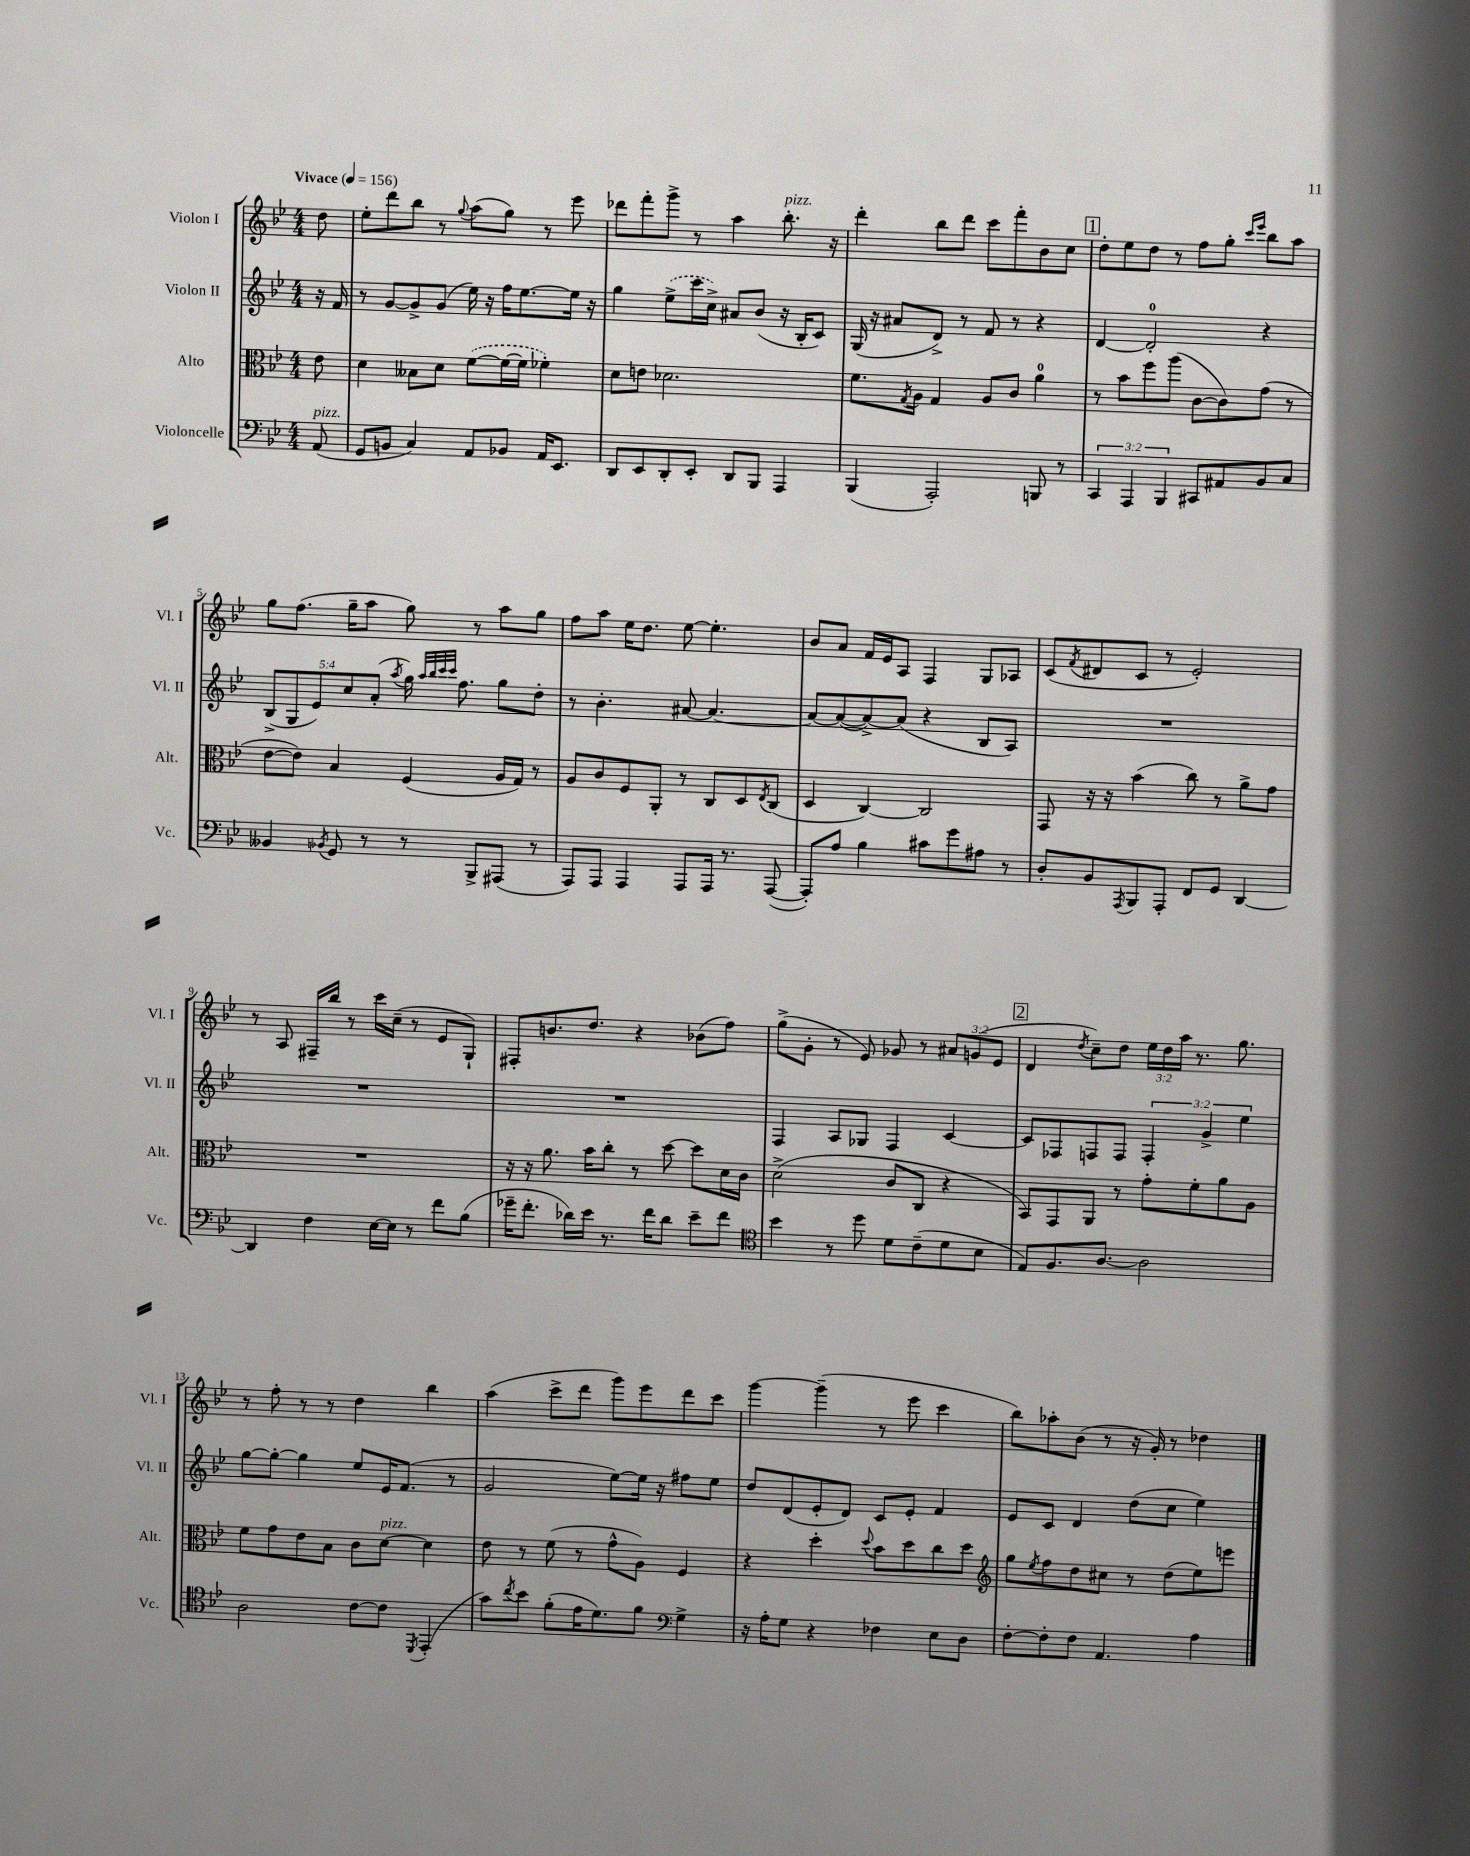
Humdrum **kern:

**kern	**kern	**kern	**kern
*staff4	*staff3	*staff2	*staff1
*clefF4	*clefC3	*clefG2	*clefG2
*k[b-e-]	*k[b-e-]	*k[b-e-]	*k[b-e-]
*M4/4	*M4/4	*M4/4	*M4/4
*MM156	*MM156	*MM156	*MM156
(8AA	8e-	16r	8dd
.	.	16f	.
=	=	=	=
8GG	4d	8r	8ee-'
8BB	.	[8g	8ddd
4C)	8B--	8g^]	8bb-
.	8d	(8g	8r
.	.	.	8qqgg
8AA	([8f	16ee-)	(8aa
.	.	16r	.
8BB-	16f_	16ff	8gg)
.	16f]	[8.ee-	.
16AA	4f-')	.	8r
8.EE-	.	.	.
.	.	16ee-]	8eee-
.	.	16r	.
=	=	=	=
8DD	8d	4gg	8ddd-
8EE-	8e	.	8fff'
8DD'	2.d-	(8ee-^	8ggg^
8EE-'	.	16ccc	8r
.	.	16cc^)	.
8DD	.	8a#	4aa
8BBB-	.	(8b-	.
4AAA	.	16r	8.bb-'
.	.	16B-'	.
.	.	8c)	.
.	.	.	16r
=	=	=	=
(4BBB-	8.f	(16G	4ddd'
.	.	16r	.
.	.	8a#	.
.	8qG	.	.
.	16A	.	.
2AAA')	4G	8d^)	8bb-
.	.	8r	8ddd
.	8A	8f	8ccc
.	8c	8r	8fff'
8BBB	4a	4r	8b-
8r	.	.	8cc
=	=	=	=
6CC	8r	[4d	8dd'
.	8b-	.	8ee-
6AAA	.	.	.
.	8ff	2d']	8dd
6BBB-	.	.	.
.	(8aa	.	8r
8CC#	[8c	.	8ff
8AA#	8c])	.	8gg'
.	.	.	16qqccc
.	.	.	16qqeee-
8BB-	(8g	4r	8bb-
8C	8r	.	8aa
=	=	=	=
4BB--	[8e-	(10B-^	8gg
.	.	10G	.
.	8e-])	.	(8.ff
.	.	10e-)	.
8qBB-	.	.	.
8GG	4B-	.	.
.	.	10cc	.
.	.	.	16gg~
8r	.	.	8aa
.	.	(10a'	.
.	.	8qaa	.
8r	(4F	16gg)	8gg)
.	.	32qqaa	.
.	.	32qqbb-	.
.	.	32qqccc	.
.	.	32qqccc	.
.	.	8.ff	.
8BBB-^	.	.	8r
(8AAA#	16A	8gg	8aa
.	16G)	.	.
8r	8r	8dd'	8gg
=	=	=	=
8AAA)	8A	8r	8ff
8AAA	8c	4.b-'	8aa
4AAA	8F	.	16ee-
.	.	.	8.dd
.	8AA'	.	.
8AAA	8r	[8a#	[8ee-
16AAA	8C	4.a#_	4.ee-']
8.r	.	.	.
.	8D	.	.
.	8qE-	.	.
([8AAA	(8C	.	.
=	=	=	=
8AAA'])	4D	8a#_	8b-
8A	.	(8a#_	8a
4B-	[4C)	8a#^_)	16f
.	.	.	16e-
.	.	(8a#]	8A
8c#	2C]	4r	4F
8g	.	.	.
8A#	.	8B-	8G
8r	.	8A)	8A-
=	=	=	=
8D'	8GG	1r	(8c
.	.	.	8qf
8BB-	16r	.	8d#
.	16r	.	.
8qAAA	.	.	.
8BBB-	(4b-	.	8c
8AAA'	.	.	8r
8FF	8cc)	.	2e-')
8GG	8r	.	.
[4DD	8a^	.	.
.	8g	.	.
=	=	=	=
4DD]	1r	1r	8r
.	.	.	8A
4F	.	.	16F#~
.	.	.	16bb-
.	.	.	8r
[16E-	.	.	16ccc
16E-]	.	.	(16cc~
8r	.	.	8r
8f	.	.	8e-
(8B-	.	.	8G`)
=	=	=	=
16g-~	16r	1r	8F#'
8.f'	16r	.	.
.	8.a	.	8.b
16d-)	.	.	.
16e-	16b-	.	8.dd
8.r	8cc'	.	.
.	8r	.	4r
16f	.	.	.
8d-	[8dd	.	.
8e-~	8dd]	.	(8b-
8f	16d	.	8ff)
.	16c	.	.
=	=	=	=
*clefC4	*	*	*
4b-	(2d^	4F	(8gg^
.	.	.	8g'
8r	.	8A	8r
8dd	.	8G-	8e-)
8d	8c	4F	8g-
(8c~	8C	.	8r
8d	4r	[4c	12a#
.	.	.	(12g
8B-	.	.	.
.	.	.	12e-
=	=	=	=
8E-)	8BB-)	8c]	4d
8.F	8GG	8F-	.
.	.	.	8qdd
.	8AA	8F	8cc~)
[8.A	.	.	.
.	8r	8F	8dd
2A]	8g'	6F'	24ee-
.	.	.	24dd
.	.	.	24aa
.	8f'	.	8.r
.	.	6g^	.
.	8a	.	.
.	.	.	8.gg
.	.	6ee-	.
.	8A	.	.
=	=	=	=
2A	8f	[8gg	8r
.	8g	8gg'_	8ff'
.	8e-	4gg]	8r
.	8B-	.	8r
[8c	8c	8ee-	4dd
8c]	[8d	16e-	.
.	.	(8.f	.
8qDD	.	.	.
(4EE-'	4d]	.	4bb-
.	.	8r	.
=	=	=	=
8g)	8e-	2g	(4aa
8qcc	.	.	.
8b-	8r	.	.
(8f'	(8f	.	8ccc^
16e-	8r	.	8ddd
8.d)	.	.	.
.	8g^^	[8ee-)	8ggg)
8f	8A)	16ee-]	8eee-
.	.	16r	.
*clefF4	*	*	*
4G^	4F	8ff#	8ddd
.	.	8ee-	8ccc
=	=	=	=
16r	4r	8dd	[4ggg
16A'	.	.	.
8G	.	(8d	.
4r	4dd'	8e-'	(4ggg~]
.	.	8d)	.
.	8qqdd	.	.
4F-	8b-	8c	8r
.	8dd	8e-'	8eee-
8E-	8cc	4f	4ccc
8D	8dd	.	.
=	=	=	=
*	*clefG2	*	*
[8F'	8gg	8e-	8bb-)
.	8qee-	.	.
8F']	8ff	8c	8aa-'
8F	8dd	4d	(8b-
4.AA	8cc#	.	8r
.	8r	(8dd	16r
.	.	.	16g')
.	(8dd	8cc	8r
4A	8ee-)	4ee-)	4dd-
.	8eee	.	.
==	==	==	==
*-	*-	*-	*-
